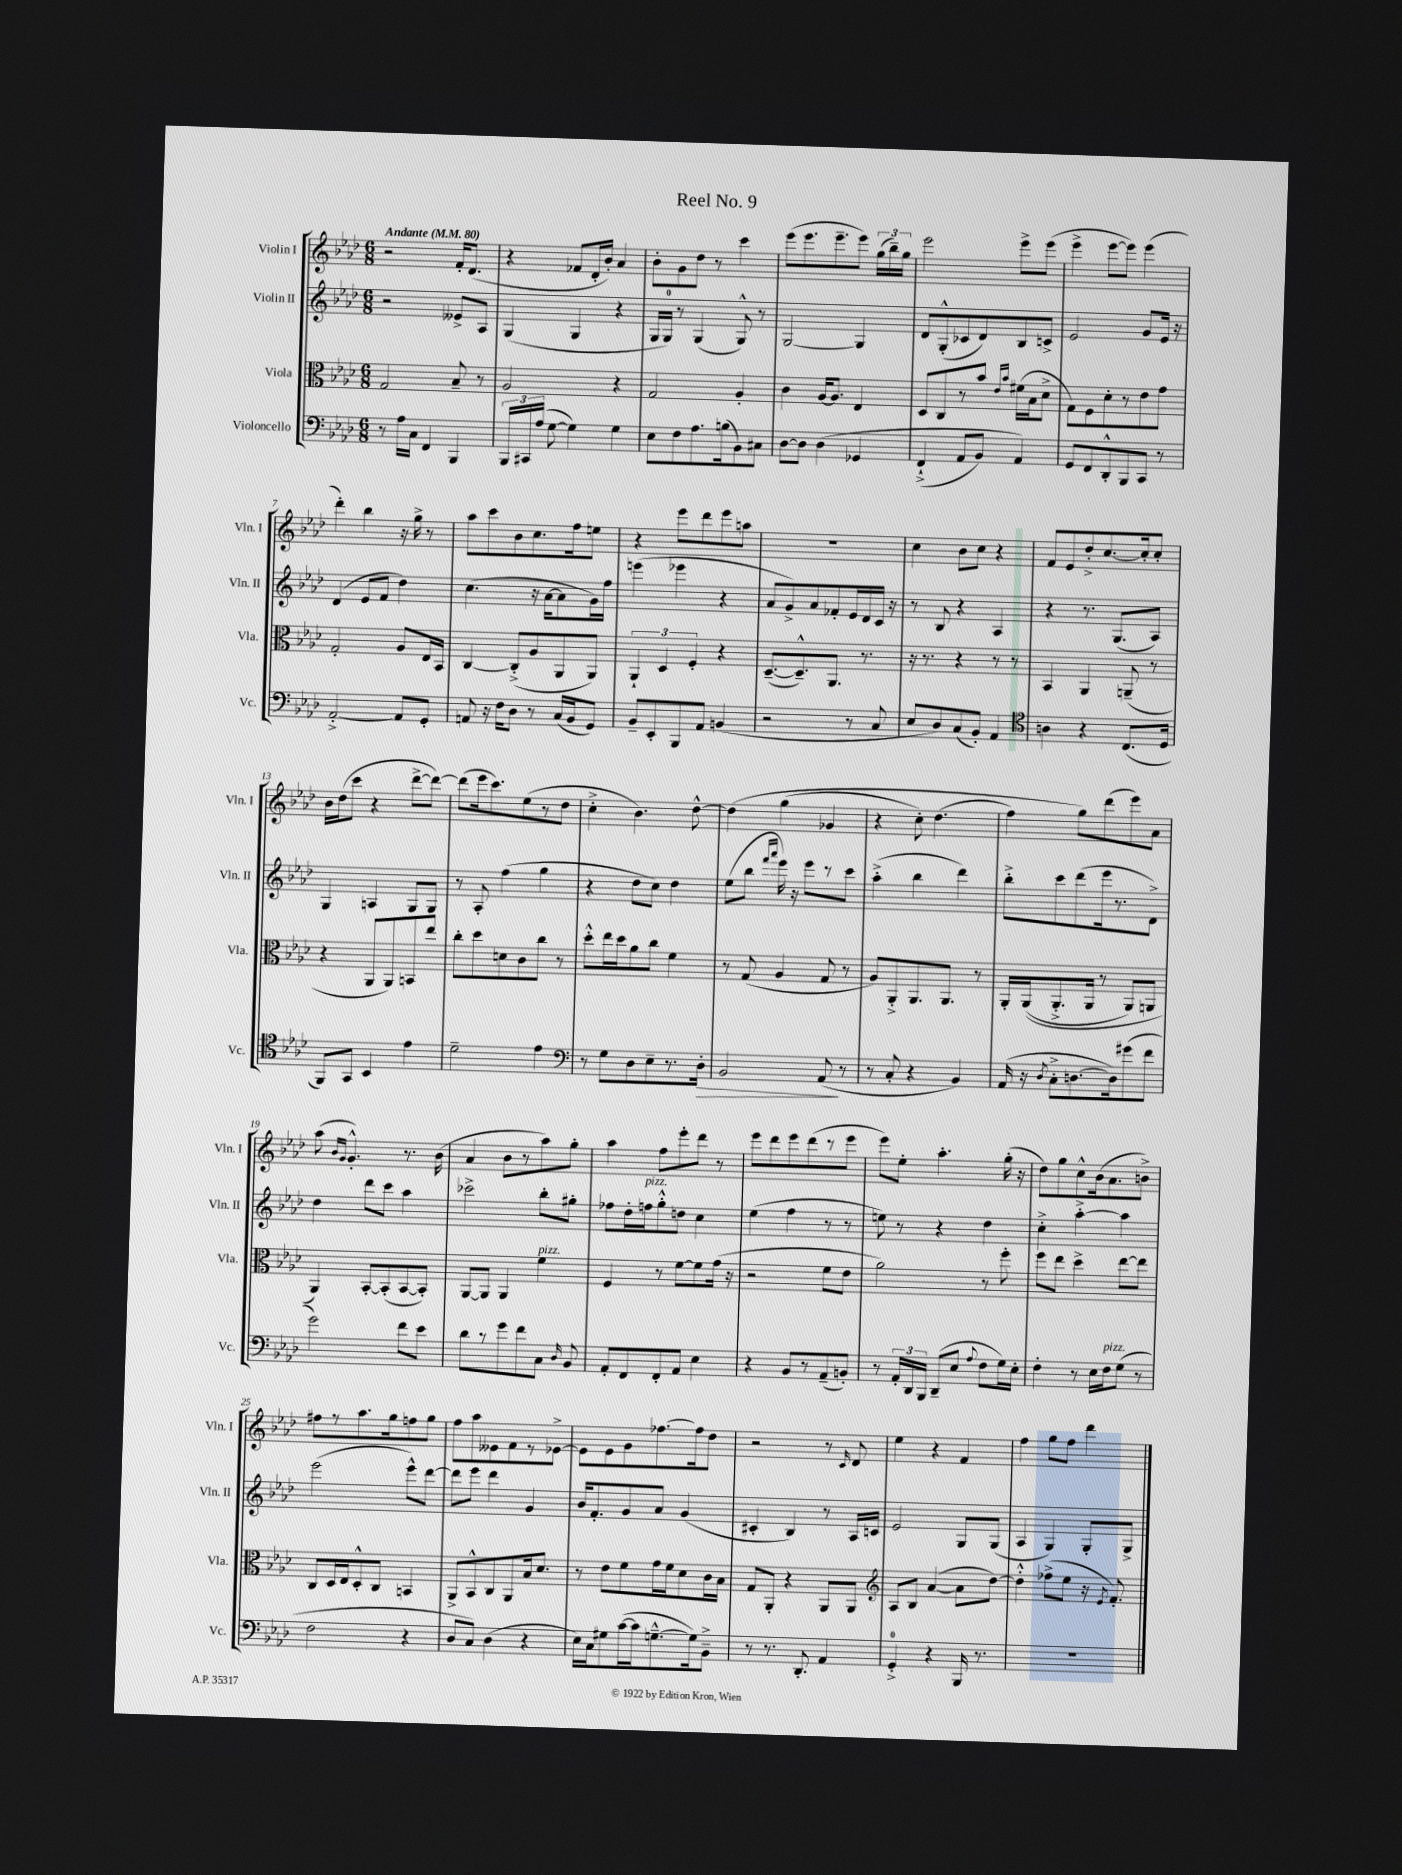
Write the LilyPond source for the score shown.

\header { title = "Reel No. 9" }
<<
\new StaffGroup <<
\new Staff = "s0" \with { instrumentName = "Violin I" shortInstrumentName = "Vln. I" } {
    \clef treble \key aes \major \numericTimeSignature \time 6/8 \tempo "Andante" 4 = 80
    \autoBeamOff r2 f'16[-. des'8.]( |
    r4 fes'8[ des'16-. bes'16]-.) aes'4 |
    bes'8[-. g'8 des''8] r8 c'''4 |
    ees'''8[( ees'''8. ees'''8.-- ees'''8]) \tuplet 3/2 { g''16[( bes''16--) g''16] } |
    ees'''2 ees'''8[-> ees'''8]( |
    ees'''4-> ees'''8[~ ees'''8]) ees'''4( |
    des'''4-.) bes''4 r16 g''16-> r8 |
    aes''8[ c'''8 bes'8 c''8. f''16 e''8] |
    r4 ees'''8[ des'''8 ees'''8 a''8] |
    R2. |
    c''4 bes'8[ c''8] r4 |
    f'8[ ees'8 des''8-.-> c''8.~ c''16-. c''8]-. |
    bes'16[ des''16( c'''8] r4 des'''8[~-> des'''8]~) |
    des'''8[( ees'''16 c'''8.) ees''8( r8 des''8] |
    c''4-.-> bes'4.) des''8~-^ |
    des''4\( g''4( ges'4 |
    r4 c''8-.) des''4.( |
    f''4) g''8[\) des'''8( ees'''8) aes'8] |
    aes''8( \grace { bes'16[ g'16] } g'4.-.-^) r8. bes'16( |
    aes'4 bes'8[ r8 aes''8) g''8]-. |
    aes''4 f''8[ ees'''8-. des'''8] r8 |
    ees'''8[ des'''8 ees'''8 des'''8( r8 ees'''8] |
    ees'''8[) ees''8]-. aes''4.-. g''16-.( r16 |
    des''8[) g''8 c''8-^ bes'16( aes'8. b'8]->) |
    fis''8[ r8 aes''8. g''16 f''8 g''8] |
    f''8[ aes''8 eeses'8 f'8 r8 ees'8]~-> |
    ees'8[ ees'8 g'8 fes''8.~ fes''16 des''8] |
    r2 r8 \grace { c'16 } des'8 |
    ees''4 r4 f'4 |
    f''4 g''8[ f''8] des'''4 \bar "|." |
}
\new Staff = "s1" \with { instrumentName = "Violin II" shortInstrumentName = "Vln. II" } {
    \clef treble \key aes \major \numericTimeSignature \time 6/8
    \autoBeamOff r2 eeses'8[-> aes8] |
    g4( g4 r4 |
    g16[ g16]-0) r8 g4( g8-^) r8 |
    g2~ g4 |
    des'8[ g8-.-^( ces'8 des'8) bes8 c'8]-> |
    ees'2 g'8[ ees'16] r16 |
    des'4( ees'8[ f'8] des''4) |
    c''4.( r16 aes'16[~ aes'8 g'16) f''16] |
    e'''4( ees'''4 r4 |
    aes'8[ g'8->) aes'8 fes'8-. ees'16 des'16 c'16] r16 |
    r8 bes8 r4 aes4 |
    r4 r8. g8.[( aes8]) |
    g4 a4 g8[ g8] |
    r8 aes8-. f''4( g''4 |
    r4 des''8[ c''8]) des''4 |
    ees''8[( bes''8] \grace { f'''16[ aes'''16] } ees'''16) r16 ees'''8[ r8 c'''8] |
    aes''4-.->( bes''4 des'''4) |
    bes''8[-.-> c'''8 des'''8( ees'''16 r8. des'8]->) |
    des''4 des'''8[ c'''8] aes''4 |
    ces'''2-> bes''8[-. gis''8]-. |
    fes''8[ des''16-. f''16^\markup { \italic "pizz." } g''8-.-^ d''8] c''4 |
    ees''4( f''4 r8 r8 |
    e''8) r8 r4 des''4 |
    c''4-.-> aes''4~-.-> aes''4 |
    ees'''2( ees'''8[-^) des'''8]~ |
    des'''8[ ees'''8] des'''4 g'4 |
    bes'16[ f'8.-. g'8 aes'8] g'4( |
    cis'4-. bes4) r8 aes16[ c'16] |
    ees'2 g8[ g8]( |
    aes4 g4) g8[-. g8]-> \bar "|." |
}
\new Staff = "s2" \with { instrumentName = "Viola" shortInstrumentName = "Vla." } {
    \clef alto \key aes \major \numericTimeSignature \time 6/8
    \autoBeamOff g2 bes8-- r8 |
    aes2 r4 |
    g2 aes4-. |
    c'4 aes16[~ aes8.] ees4 |
    des8[ c8 r8 bes'8] \grace { ees'16[ bes'16] } fis'16[( bes16 des'8]-> |
    g8[) f8 des'8-. r8 ees'8 g'8] |
    g2-. aes8[ ees16 bes,16] |
    c4~ c8[-.->( aes8 aes,8 aes,8]) |
    \tuplet 3/2 { aes,4-! des4 f4-. } r4 |
    des8.[~--( des8.---^) aes,8.] r8. |
    r16 r8. r4 r8 r8 |
    bes,4 aes,4 a,8--( r8 |
    r4 aes,8[ aes,8) b,8 ees''8] |
    c''8[-. des''8 d'8 c'8 c''8] r8 |
    des''8[-.-^ ees''16 des''16 aes'8 c''8] f'4 |
    r8 g8( aes4 g8 r8 |
    aes8[) aes,8-.-> aes,8. aes,8.] r8 |
    aes,16[-. aes,16(\( aes,8.-.-> aes,16] r8 aes,8[) a,8] |
    aes,4\) bes,8[~-. bes,8-.( bes,8~ bes,8]-.) |
    aes,8[~ aes,8] aes,4 f'4^\markup { \italic "pizz." } |
    f4 r8 f'8[~ f'8 g'16]( r16 |
    r2 f'8[ ees'8] |
    aes'2) r8 f''8-. |
    f''8[ ees''8] des''4-> ees''8[~ ees''8] |
    c8[ des16 ees16 des8-.-^ c8] b,4 |
    aes,8[-> bes,8-^ c8 aes,8 bes16 des'8.] |
    r8 ees'8[ f'8 g'16 f'16 des'8 c'16 bes16] |
    g8[ aes,8]-. r4 aes,8[ aes,8] |
    \clef treble aes8[ bes8] aes'4~( aes'8[ des''8]~) |
    des''4-.-^ fes''8[->( ees''8] r16 \acciaccatura { ees'8 } f'8.-.) \bar "|." |
}
\new Staff = "s3" \with { instrumentName = "Violoncello" shortInstrumentName = "Vc." } {
    \clef bass \key aes \major \numericTimeSignature \time 6/8
    \autoBeamOff r8 aes16[ c16] f,4 bes,,4 |
    \tuplet 3/2 { bes,,16[ cis,16 aes16]( } g8~ g4) g4 |
    ees8[ f8 aes8. b16( bes,8) cis8] |
    des8[~ des8] des4\( ges,4 |
    f,4-!->( aes,8[ bes,8]) aes,4\) |
    g,8[ f,8 des,8-.-^ bes,,8 c,8] r8 |
    aes,2~-.-> aes,8[ g,8]-. |
    a,8 r16 f16[ des8] r8 c16[( bes,16 g,8]) |
    bes,8[-- ees,8-. bes,,8 aes,8] b,4( |
    r2 r8 c8 |
    ees8[ des8) c8( bes,8]-.) aes,4 |
    \clef tenor a4 r4 c8.[( des16] |
    f,8[) g,8] bes,4 ees'4 |
    des'2-- ees'4 |
    \clef bass r8 g8[ des8 ees8-- r8. des16]-.\> |
    bes,2 aes,8\!( r8 |
    r8 c8-. r4 bes,4) |
    aes,16( r16 \acciaccatura { des8 } c8[-.-> d8.~ d16) gis'8( f'8] |
    g'2) f'8[ ees'8] |
    des'8[ r8 g'8 f'8 c8] \grace { des16 } bes,8 |
    aes,8[-. f,8 f,8-. aes,8] ees4 |
    r4 bes,8[ r8 aes,8--( b,8]-.) |
    r8 \tuplet 3/2 { aes,16[-. des,16 bes,,16] } des,8[--( ees8] \appoggiatura { aes8 } f8[ g16) ees16]-. |
    f4-. r8 ees16[ f16^\markup { \italic "pizz." } g8]( r8 |
    f2 r4 |
    des8[ c8]) des4( r4 |
    ees16[) c16 gis8 c'16~( c'16 g8.~---^ g16) bes,8]---> |
    r8 r8. des,8.-. aes,4 |
    g,4-0-.-> r4 bes,,16 r8. |
    R2. \bar "|." |
}
>>
>>
